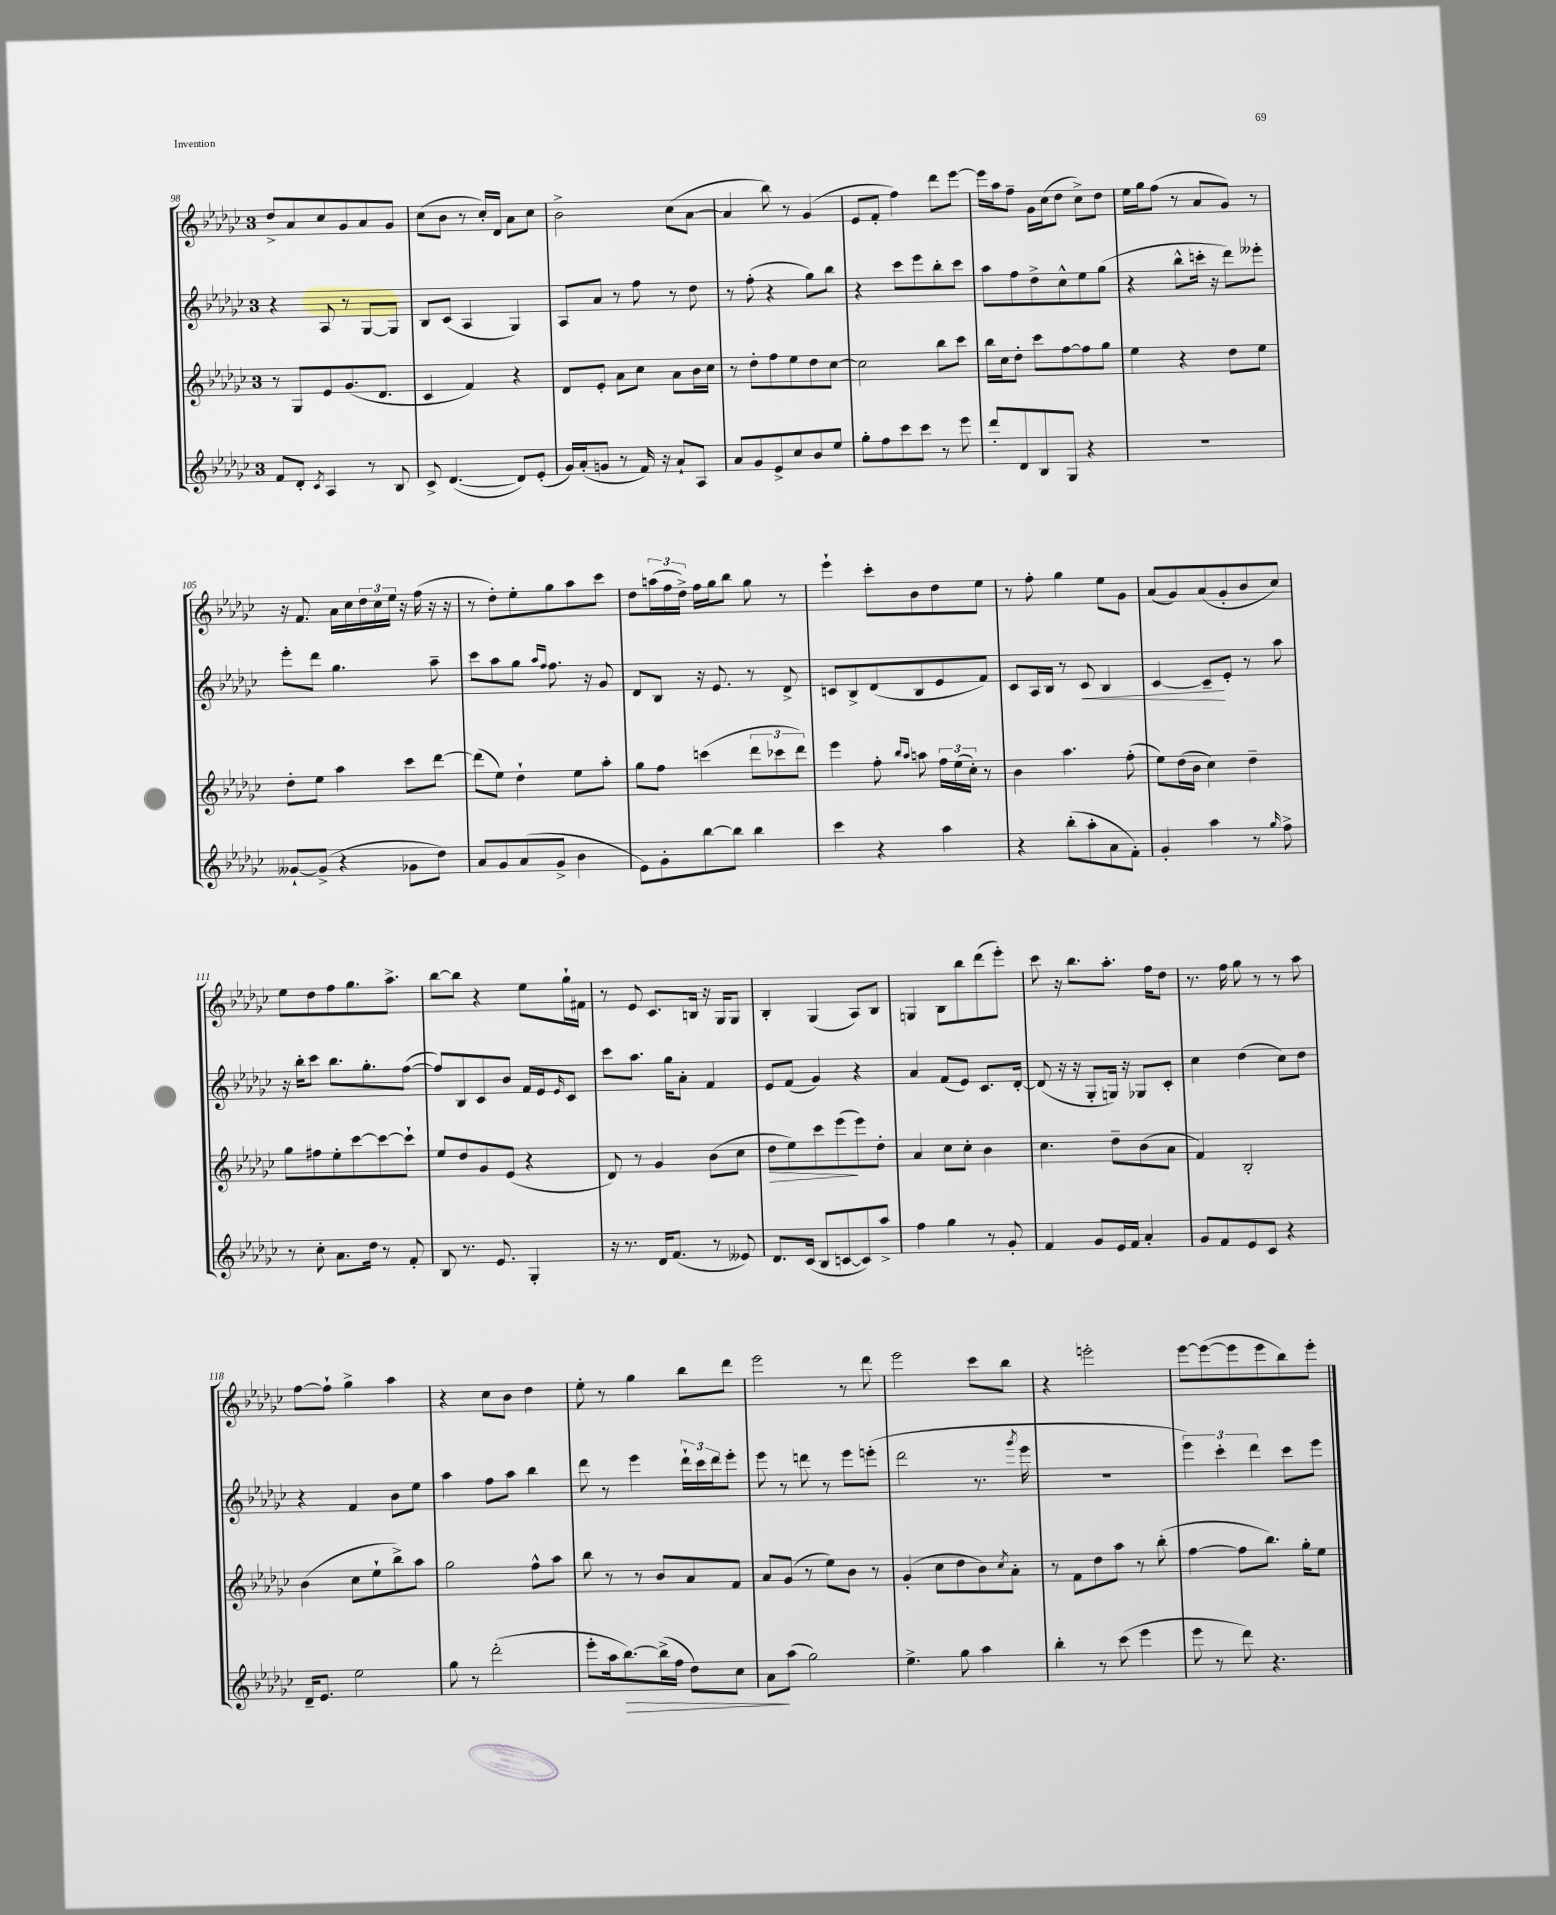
<<
\new StaffGroup <<
\new Staff = "s0" {
    \clef treble \key ges \major \once \override Staff.TimeSignature.style = #'single-digit \time 3/4
    des''8-> aes'8 ces''8 ges'8 aes'8 ges'8 |
    ces''8( bes'8 r8 ces''16-.) des'16 aes'8 ces''8 |
    bes'2-> ces''8( aes'8~ |
    aes'4 bes''8) r8 ges'4( |
    ees'8 f'8-. f''4) des'''8 ees'''8~ |
    ees'''16 aes''16 f''8-- ges'16 ces''16( des''8 ces''8->) des''8 |
    ees''16 ges''16 f''8( r8 aes'8 ges'8) r8 |
    r16 f'8. aes'16 ces''16 \tuplet 3/2 { des''16 ces''16 ees''16 } r16 f''16( r16 r16 |
    r8 des''8-.) ees''8-. ges''8 aes''8 ces'''8 |
    des''8 \tuplet 3/2 { a''16( f''16 des''16->) } f''16 ges''16 bes''8 ges''8 r8 |
    ees'''4-! ces'''8-. bes'8 des''8 ees''8 |
    r8 f''8-. ges''4 ees''8 ges'8 |
    aes'8( ges'8) aes'8( ges'8-. bes'8 ces''8) |
    ees''8 des''8 f''8 ges''8. aes''8.-> |
    bes''8~ bes''8 r4 ees''8 ges''16-! fis'16 |
    r8 ees'8 ces'8. b16 r16 ges16 ges8 |
    bes4-. ges4( aes8) bes8 |
    g4 bes8 bes''8 des'''8( ees'''8-.) |
    ces'''8 r16 bes''8. aes''8.-. f''16 des''8 |
    r8. f''16 ges''8 r8 r8 aes''8 |
    f''8~ f''8-! ges''4-> aes''4 |
    r4 ces''8 bes'8 des''4 |
    ees''8-. r8 ges''4 bes''8 des'''8 |
    ees'''2 r8 des'''8 |
    ees'''2 ces'''8 bes''8 |
    r4 e'''2-. |
    ees'''8~ ees'''8~( ees'''8 ees'''8 bes''8) ees'''8-. \bar "|." |
}
\new Staff = "s1" {
    \clef treble \key ges \major \once \override Staff.TimeSignature.style = #'single-digit \time 3/4
    r4 aes8 r8 ges8~ ges8 |
    bes8 ces'8( aes4 ges4) |
    aes8 aes'8 r8 f''8 r8 des''8 |
    r8 f''8-.( r4 ges''8) bes''8 |
    r4 ces'''8 ees'''8 bes''8-. ces'''8 |
    aes''8 f''8 des''8-> ces''8-^ ees''8 ges''8( |
    r4 bes''8-^ c'''16-. r16 des'''8) eeses'''8-. |
    ees'''8-. des'''8 ges''4. aes''8-- |
    ces'''8 aes''8 ges''8 \grace { aes''16 f''16 } f''8. r16 ges'8 |
    des'8 bes8 r16 ees'8. r8 des'8-> |
    c'8 bes8-> des'8( bes8 ees'8 f'8) |
    ces'8 aes16 bes16 r8 ces'8\< bes4 |
    ces'4~ ces'8--\! ees'8-. r8 aes''8 |
    r16 bes''16-. ces'''8 bes''8. ges''8.-. f''8~( |
    f''8) bes8 ces'8 bes'8 f'16 ees'16 \grace { ees'16 } ces'8 |
    ces'''8 aes''8. ges''16 aes'8-. f'4 |
    ees'8 f'8( ges'4) r4 |
    aes'4 f'8( ees'8) ces'8. des'16~-. |
    des'8( r16 r16 ges8-. g16) r16 ges8 ces'8-. |
    ces''4 des''4( ces''8) des''8 |
    r4 f'4 bes'8 ees''8 |
    aes''4 f''8 aes''8 bes''4 |
    des'''8 r8 ees'''4 \tuplet 3/2 { des'''16-! ces'''16 des'''16 } ees'''8-. |
    ees'''8 r8 d'''8 r8 ees'''8 e'''8-.( |
    des'''2 r8. \acciaccatura { ges'''8 } ees'''16 |
    R2. |
    \tuplet 3/2 { ees'''4) ces'''4-. des'''4 } ces'''8 ees'''8 \bar "|." |
}
\new Staff = "s2" {
    \clef treble \key ges \major \once \override Staff.TimeSignature.style = #'single-digit \time 3/4
    r8 ges8 ees'8 ges'8.( des'8. |
    ces'4 f'4) r4 |
    des'8 ees'8-. aes'8 ces''8 aes'8 bes'16 ces''16 |
    r8 des''8-. f''8 ees''8 des''8 ces''8~ |
    ces''2 bes''8 ces'''8 |
    bes''16 ces''16 des''8-. ces'''8 f''8~ f''8 ges''8 |
    ees''4 r4 des''8 ees''8 |
    des''8-. ees''8 aes''4 ces'''8 des'''8~ |
    des'''8( ees''8) des''4-! ees''8 aes''8-. |
    ges''8 f''8 c'''4( \tuplet 3/2 { des'''8 ces'''8 des'''8) } |
    ees'''4 f''8-. \grace { bes''16 aes''16 } a''8 \tuplet 3/2 { f''16 ees''16( ces''16-.) } r8 |
    bes'4 aes''4. f''8-.( |
    ees''8) des''16( bes'16 ces''4) des''4-- |
    ges''8 fis''8 ees''8-. ces'''8~ ces'''8~ ces'''8-! |
    ees''8 des''8 ges'8 ees'8( r4 |
    des'8) r8 ges'4 bes'8( ces''8 |
    des''8\> ees''8) ces'''8 ees'''8\!( ees'''8) des''8-. |
    aes'4 ces''8 ces''8-. bes'4 |
    ces''4. des''8-- bes'8( aes'8 |
    f'4) bes2-. |
    bes'4( ces''8 ees''8-! bes''8->) aes''8 |
    ges''2 f''8-^ aes''8 |
    bes''8 r8 r8 bes'8 aes'8 f'8 |
    aes'8 ges'8( r8 ees''8) bes'8 r8 |
    ges'4-.( ces''8 des''8 bes'8) \acciaccatura { ces''8 } aes'8-. |
    r8 f'8 des''8 aes''8 r8 bes''8-.( |
    f''4~ f''8 bes''8.) ges''16-. ees''8 \bar "|." |
}
\new Staff = "s3" {
    \clef treble \key ges \major \once \override Staff.TimeSignature.style = #'single-digit \time 3/4
    f'8 des'8-. \acciaccatura { ces'8 } aes4 r8 bes8 |
    ces'8-> des'4.~( des'8) ees'8-.( |
    ges'16) aes'16-.( g'8 r8 f'16) r16 aes'8-! aes8 |
    aes'8 ges'8 ees'8-> ces''8 bes'8 ees''8 |
    ges''8-. f''8 ces'''8 ces'''8 r8 ees'''8 |
    des'''8-. des'8 bes8 ges8 r4 |
    R2. |
    geses'8~-! geses'8->( r4 ges'8 des''8) |
    aes'8 ges'8 aes'8( ges'8-> bes'4 |
    ees'8) ges'8-. bes''8~ bes''8 bes''4 |
    ces'''4 r4 aes''4 |
    r4 bes''8-.( aes''8-. aes'8 f'8-.) |
    ges'4-. aes''4 r8 \grace { ges''16 } f''8-> |
    r8 ces''8-. aes'8. des''16 r8 f'8-. |
    bes8 r8. ees'8. ges4-. |
    r16 r8. des'16 f'8.( r8 eeses'8) |
    des'8. ces'16( bes8 c'8~ c'8) aes''8-> |
    f''4 ges''4 r8 ges'8-. |
    f'4 ges'8 ees'16 f'16 aes'4-. |
    ges'8 f'8 ees'8 ces'8 r4 |
    des'16-- ees'8. ees''2 |
    ges''8 r8 des'''2-.( |
    ees'''8-. aes''16 bes''8.~\>) bes''16->( f''16 des''8) ces''8 |
    aes'8\! aes''8( ges''2) |
    ees''4.-> ges''8 aes''4 |
    bes''4-. r8 ces'''8( ees'''4 |
    ees'''8 r8 des'''8) r4. \bar "|." |
}
>>
>>
\layout { \context { \Score currentBarNumber = #98 } }
